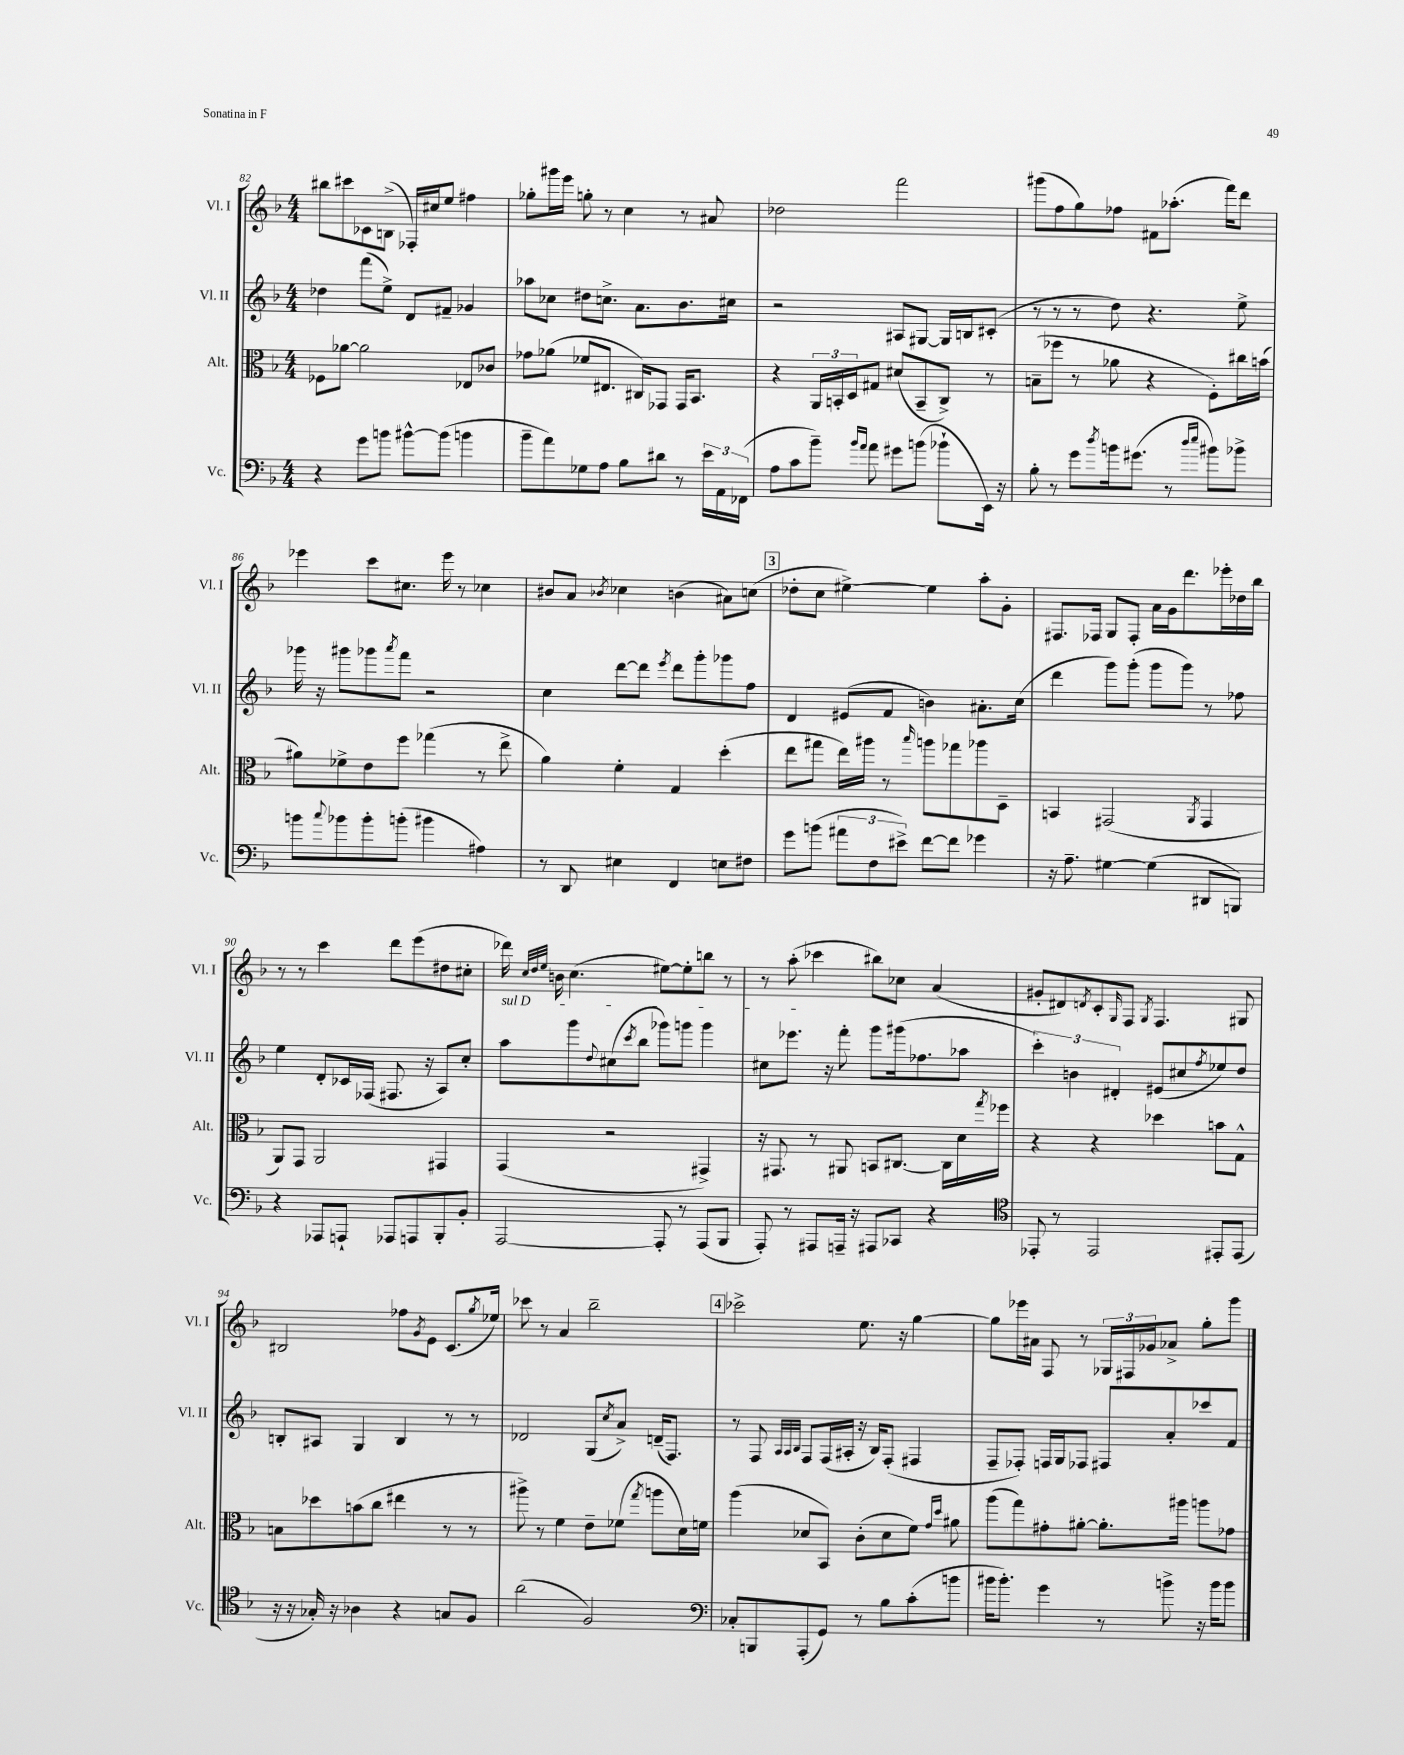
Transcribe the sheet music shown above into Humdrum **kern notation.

**kern	**kern	**kern	**kern
*staff4	*staff3	*staff2	*staff1
*clefF4	*clefC3	*clefG2	*clefG2
*k[b-]	*k[b-]	*k[b-]	*k[b-]
*M4/4	*M4/4	*M4/4	*M4/4
4r	8F-	4dd-	8bb#
.	[8a-	.	8ccc#
8g	2a-]	(8fff	8c-
8b	.	8ee^)	(8B^
[8b#^^	.	8d	16F-')
.	.	.	16cc#
(8b#]	.	8f#~	8ee
4b	8E-	4g-	4ff#
.	8c-	.	.
=	=	=	=
8b-~	8g-	8aa-	8gg-'
8a)	(8a-	8cc-	16ggg#
.	.	.	16eee
8G-	8f-	8dd#	8gg'
8A	8.E#	8.cc^	8r
8B-	.	.	4cc
.	16C#)	8.a	.
8d#	8GG-	.	.
8r	16GG-	8.b-	8r
.	8.BB-	.	.
24e	.	.	8a#
24AA	.	.	.
.	.	16cc#	.
(24FF-	.	.	.
=	=	=	=
8A	4r	2r	2dd-
8c	.	.	.
8b-~)	24AA	.	.
.	24BB'	.	.
.	24D	.	.
16qqb-	.	.	.
16qqa	.	.	.
8a	8G#	.	.
8g#	(8d#	8A#	2fff
(8b	8BB~	[8G#	.
8b-`	8C^)	16G#]	.
.	.	16B	.
16EE)	8r	(8c#'	.
16r	.	.	.
=	=	=	=
8B-'	(8B~	8r	(8ggg#
8r	8ff-	8r	8ff
8g	8r	8r	8gg)
8qdd	.	.	.
16b	8a-	8dd)	8ff-
(8.g#	.	.	.
.	4r	4.r	8f#
8r	.	.	(8.aa-'
16qqdd	.	.	.
16qqee	.	.	.
8b#)	8F')	.	.
.	.	.	16fff)
8b-^	16cc#	8ee^	8ddd
.	(16b	.	.
=	=	=	=
8b	8a#)	16ggg-	4eee-
.	.	16r	.
8qqcc	.	.	.
8b-	8f-^	8ggg#	.
8b-'	8e	8ggg-	8ccc
.	.	8qaaa	.
(8b'	8ff	8fff	8.cc#
4b#	(4gg-	2r	.
.	.	.	16eee-
.	.	.	8r
4A#)	8r	.	4cc-
.	8ee^	.	.
=	=	=	=
8r	4a)	4cc	8b#
8DD	.	.	8a
.	.	.	8qb-
4E#	4f'	[8ddd	4cc-
.	.	8ddd]	.
.	.	8qeee	.
4FF	4G	8ddd	(4b
.	.	8ggg'	.
8E	(4dd'	8ggg-	8a#)
8F#	.	8ff	(8cc
=	=	=	=
8g	8ee	4d	8dd-'
(8b	8gg#	.	8cc
12a#	16ee)	(8e#	[4ee#^)
.	16aa#	.	.
12F	.	.	.
.	8r	8f	.
12e#^)	.	.	.
.	16qqbb-	.	.
[8f	8aa	4b)	4ee#]
8f]	8gg-	.	.
4g-	8aa-	8.a#'	8aa'
.	8D~	.	8g'
.	.	(16cc	.
=	=	=	=
16r	4BB	4ddd	8.F#
8.A~	.	.	.
.	.	.	16F-
[4G#	(2GG#	8ggg)	8G
.	.	(8ggg'	8F-'
(4G#]	.	8ggg	16a
.	.	.	16g
.	.	8ggg)	8.ddd
.	8qAA	.	.
8DD#	4GG#	8r	.
.	.	.	16eee-'
8BBB)	.	8ff-	16dd-
.	.	.	16bb-
=	=	=	=
4r	8AA)	4ee	8r
.	8GG	.	8r
8AAA-	2AA	8d'	4ccc
8AAA`	.	16c-	.
.	.	(16F-	.
8AAA-	.	8.F#	8ddd
8AAA	.	.	(8eee
.	.	16r	.
8BBB-'	4GG#	8A)	8dd#
8BB-'	.	8cc'	8cc#'
=	=	=	=
[2AAA	(4GG	8aa	16ddd-)
.	.	.	32qqcc
.	.	.	32qqdd
.	.	.	32qqee
.	.	.	16b
.	.	8ggg	(4.cc
.	.	8qqdd	.
.	2r	(8cc#	.
.	.	8qccc	.
.	.	8bb-	.
8AAA']	.	8ggg-)	[8ee#)
8r	.	8ggg	8ee#']
(8AAA	4GG#^)	4ggg	8bb
8BBB-	.	.	8r
=	=	=	=
8AAA')	16r	8cc#	8r
.	8.GG#	.	.
8r	.	8.eee-	(8aa'
8AAA#	8r	.	4ccc-
.	.	16r	.
16AAA~	8AA#	8fff'	.
16r	.	.	.
8AAA#	8BB	8ggg	8bb#)
8CC-	[8.C#	(16ggg#	8cc-
.	.	8.ff-	.
4r	.	.	(4a
.	16C#]	.	.
.	16d	8aa-	.
.	8qgg	.	.
.	16ff-	.	.
=	=	=	=
*clefC4	*	*	*
8EE-'	4r	6ccc')	8g#'
8r	.	.	8d#)
.	.	6b	.
.	.	.	8qd
2EE-	4r	.	8c'
.	.	6d#'	.
.	.	.	16qqG
.	.	.	8F
.	.	.	8qG
.	4dd-	(8e#	4.F
.	.	8cc#	.
.	.	8qff	.
8EE#'	8b	8ee-)	.
(8EE#	8G^^	8dd	8G#
=	=	=	=
16r	8B	8B'	2B#
16r	.	.	.
16G-')	8dd-	8A#	.
16r	.	.	.
4A-	(8b	4G	.
.	8cc	.	.
4r	4ee#	4B	8ff-
.	.	.	8qg
.	.	.	8e
8G	8r	8r	(8.c
8F	8r	8r	.
.	.	.	8qgg
.	.	.	16ee-)
=	=	=	=
(2a	8aa#^)	2d-	8ccc-
.	8r	.	8r
.	4f	.	4a
2F)	8e~	(8G	2bb-~
.	.	8qcc	.
.	(8f-	8a^)	.
.	8qgg	.	.
.	8aa	(16d~	.
.	.	8.F)	.
.	16d)	.	.
.	16f	.	.
=	=	=	=
*clefF4	*	*	*
8C-'	(4aa	8r	2ccc-^
8BBB	.	8F	.
.	.	32qqA	.
.	.	32qqA	.
.	.	32qqB-	.
(8AAA'	8d-	8F	.
8GG)	8BB-)	(16F	.
.	.	16A#'	.
8r	(8c'	16r	8.ee
.	.	16B-)	.
8B-	8d-	(8F'	.
.	.	.	16r
(8c'	8f)	4F#	[4gg
.	16qqg	.	.
.	16qqdd	.	.
8b	8a#	.	.
=	=	=	=
16b#	(8aa	8F~	8gg]
8.b#')	.	.	.
.	8gg)	8F-')	16eee-
.	.	.	16a#
4g	8g#'	16F	8F
.	.	16G	.
.	[8a#'	8F-	8r
8r	8.a#']	8F#	24G-
.	.	.	24F#
.	.	.	24g-
8b^	.	8a'	8a-^
.	16aa#	.	.
16r	8aa	8ccc-	8gg'
16b	.	.	.
8b	8g-	8f	8ggg
==	==	==	==
*-	*-	*-	*-
